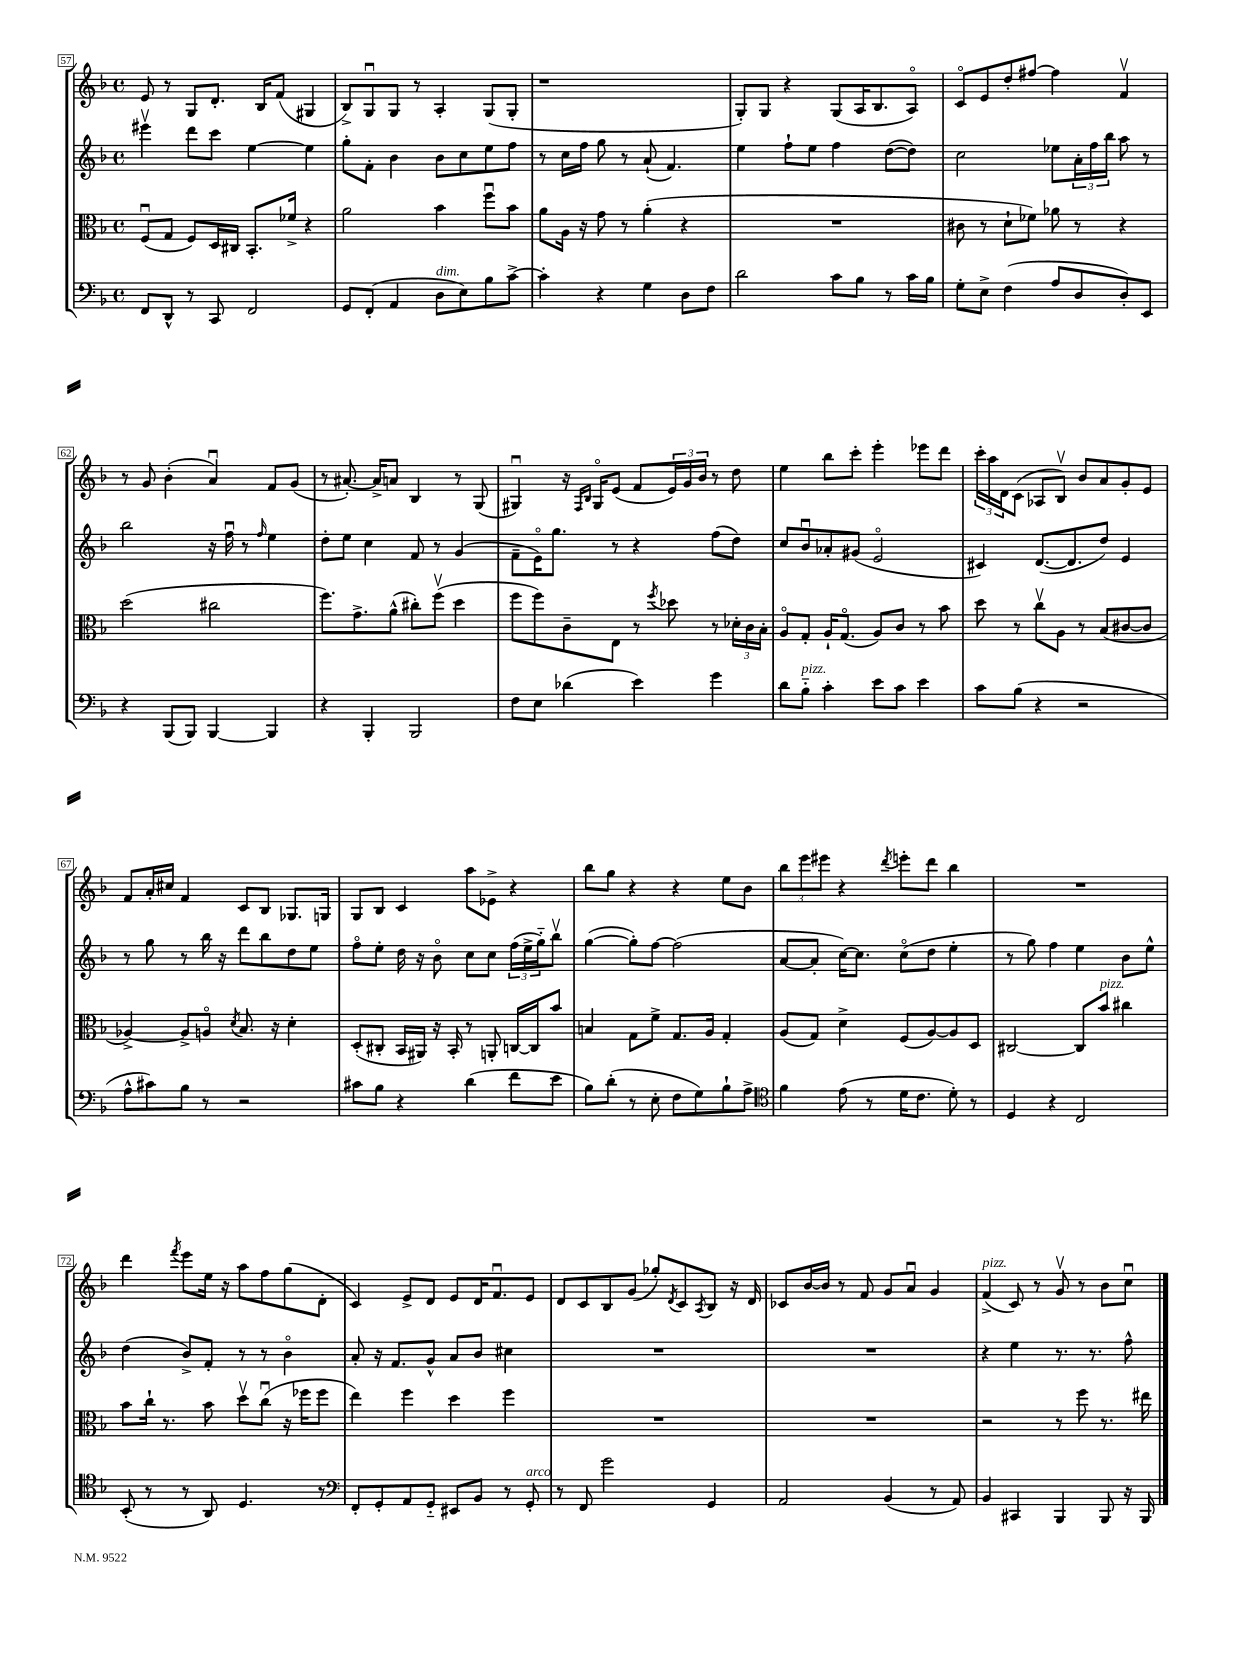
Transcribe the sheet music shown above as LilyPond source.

<<
\new StaffGroup <<
\new Staff = "s0" {
    \clef treble \key f \major \defaultTimeSignature \time 4/4
    e'8 r8 g8 d'8.-. bes16 f'8( gis4 |
    bes8->) g8\downbow g8 r8 a4-. g8( g8-. |
    r1 |
    g8-.) g8 r4 g8( a16 bes8. a8\flageolet) |
    c'8\flageolet e'8 d''8-. fis''8~ fis''4 f'4\upbow |
    r8 g'8 bes'4-.( a'4\downbow) f'8 g'8( |
    r8 ais'8.~-.) ais'16-> a'8 bes4 r8 g8( |
    gis4\downbow) r16 \grace { f16 bes16 } gis16\flageolet e'8( f'8 \tuplet 3/2 { e'16) g'16 bes'16 } r8 d''8 |
    e''4 bes''8 c'''8-. e'''4-. ees'''8 d'''8 |
    \tuplet 3/2 { c'''16-. a''16 d'16 } c'8( aes8 bes8\upbow) bes'8 a'8 g'8-. e'8 |
    f'8 a'16-. cis''16 f'4 c'8 bes8 ges8. g16 |
    g8 bes8 c'4 a''8 ees'8-> r4 |
    bes''8 g''8 r4 r4 e''8 bes'8 |
    \tuplet 3/2 { bes''8 e'''8 eis'''8 } r4 \acciaccatura { d'''8 } e'''8-. d'''8 bes''4 |
    R1 |
    d'''4 \acciaccatura { f'''8 } e'''8 e''16 r16 a''8 f''8 g''8( d'8-. |
    c'4) e'8-> d'8 e'8 d'16 f'8.\downbow e'8 |
    d'8 c'8 bes8 g'8( ges''8-.) \acciaccatura { d'8 } c'8 \acciaccatura { a8 } bes8 r16 d'16 |
    ces'8 bes'16~ bes'16 r8 f'8 g'8 a'8\downbow g'4 |
    f'4->^\markup { \italic "pizz." }( c'8) r8 g'8\upbow r8 bes'8 c''8\downbow \bar "|." |
}
\new Staff = "s1" {
    \clef treble \key f \major \defaultTimeSignature \time 4/4
    eis'''4\upbow d'''8 c'''8 e''4~ e''4 |
    g''8-. f'8-. bes'4 bes'8 c''8 e''8 f''8 |
    r8 c''16 f''16 g''8 r8 a'8-!( f'4.) |
    e''4 f''8-! e''8 f''4 d''8~( d''8) |
    c''2 ees''8 \tuplet 3/2 { a'16-. f''16 bes''16 } a''8 r8 |
    bes''2 r16 f''16\downbow r8 \grace { f''16 } e''4 |
    d''8-. e''8 c''4 f'8 r8 g'4( |
    f'8-- e'16\flageolet) g''8. r8 r4 f''8( d''8) |
    c''8 bes'8\downbow aes'8-. gis'8( e'2\flageolet |
    cis'4) d'8.~( d'8. d''8) e'4 |
    r8 g''8 r8 bes''16 r16 d'''8 bes''8 d''8 e''8 |
    f''8\flageolet e''8-. d''16 r16 bes'8\flageolet c''8 c''8 \tuplet 3/2 { f''16( e''16-> g''16-_) } bes''8\upbow |
    g''4~( g''8-.) f''8~ f''2( |
    a'8~ a'8-. c''16~) c''8. c''8\flageolet( d''8 e''4-. |
    r8 g''8) f''4 e''4 bes'8 e''8-^ |
    d''4( bes'8->) f'8-. r8 r8 bes'4\flageolet |
    a'8-. r16 f'8. g'8-^ a'8 bes'8 cis''4 |
    R1 |
    R1 |
    r4 e''4 r8. r8. f''8-^ \bar "|." |
}
\new Staff = "s2" {
    \clef alto \key f \major \defaultTimeSignature \time 4/4
    f8\downbow( g8 f8) d16 cis16 bes,8.-. fes'16-> r4 |
    a'2 bes'4 f''8\downbow bes'8 |
    a'8 a16 r16 g'8 r8 a'4-.( r4 |
    R1 |
    cis'8 r8 d'8-! fes'8) aes'8 r8 r4 |
    d''2( cis''2 |
    f''8.) g'8.-> a'8-^( cis''8-.) f''8\upbow( d''4 |
    f''8 f''8) c'8-- e8 r8 \acciaccatura { f''8 } des''8 r8 \tuplet 3/2 { des'16-. c'16 bes16-. } |
    a8\flageolet g8-. a16-! g8.\flageolet( a8) c'8 r8 bes'8 |
    d''8 r8 c''8\upbow a8 r8 bes8( cis'8~ cis'8 |
    aes4~->) aes8-> a8\flageolet \acciaccatura { d'8 } bes8. r16 d'4-. |
    d8-.( cis8-. bes,16 ais,16) r16 bes,16-. r8 a,8-. c16~ c16 bes'8 |
    b4 g8 f'8-> g8. a16 g4-. |
    a8( g8) d'4-> f8( a8~) a8 d8 |
    cis2~ cis8 bes'8^\markup { \italic "pizz." } cis''4 |
    bes'8 c''16-! r8. bes'8 d''8\upbow c''8\downbow( r16 fes''16 fes''8 |
    e''4) f''4 d''4 f''4 |
    R1 |
    R1 |
    r2 r8 f''8 r8. eis''16 \bar "|." |
}
\new Staff = "s3" {
    \clef bass \key f \major \defaultTimeSignature \time 4/4
    f,8 d,8-^ r8 c,8 f,2 |
    g,8 f,8-.( a,4 d8^\markup { \italic "dim." } e8) bes8 c'8~-> |
    c'4-. r4 g4 d8 f8 |
    d'2 c'8 bes8 r8 c'16 bes16 |
    g8-. e8-> f4( a8 d8 d8-.) e,8 |
    r4 bes,,8( bes,,8) bes,,4~ bes,,4 |
    r4 bes,,4-. bes,,2 |
    f8 e8 des'4( e'4) g'4 |
    d'8 bes8-_^\markup { \italic "pizz." } c'4-. e'8 c'8 e'4 |
    c'8 bes8( r4 r2 |
    a8-^ cis'8) bes8 r8 r2 |
    cis'8 bes8 r4 d'4( f'8 e'8 |
    bes8) d'8-.( r8 e8-. f8 g8) bes8-! a8-> |
    \clef tenor f'4 e'8( r8 d'16 c'8. d'8-.) r8 |
    d4 r4 c2 |
    bes,8-.( r8 r8 a,8) d4. r8 |
    \clef bass f,8-. g,8-. a,8 g,8-_ eis,8 bes,8 r8 g,8-.^\markup { \italic "arco" } |
    r8 f,8 g'2 g,4 |
    a,2 bes,4( r8 a,8) |
    bes,4 cis,4 bes,,4 bes,,8 r16 bes,,16 \bar "|." |
}
>>
>>
\layout { \context { \Score currentBarNumber = #57 \override BarNumber.stencil = #(make-stencil-boxer 0.1 0.3 ly:text-interface::print) } }
